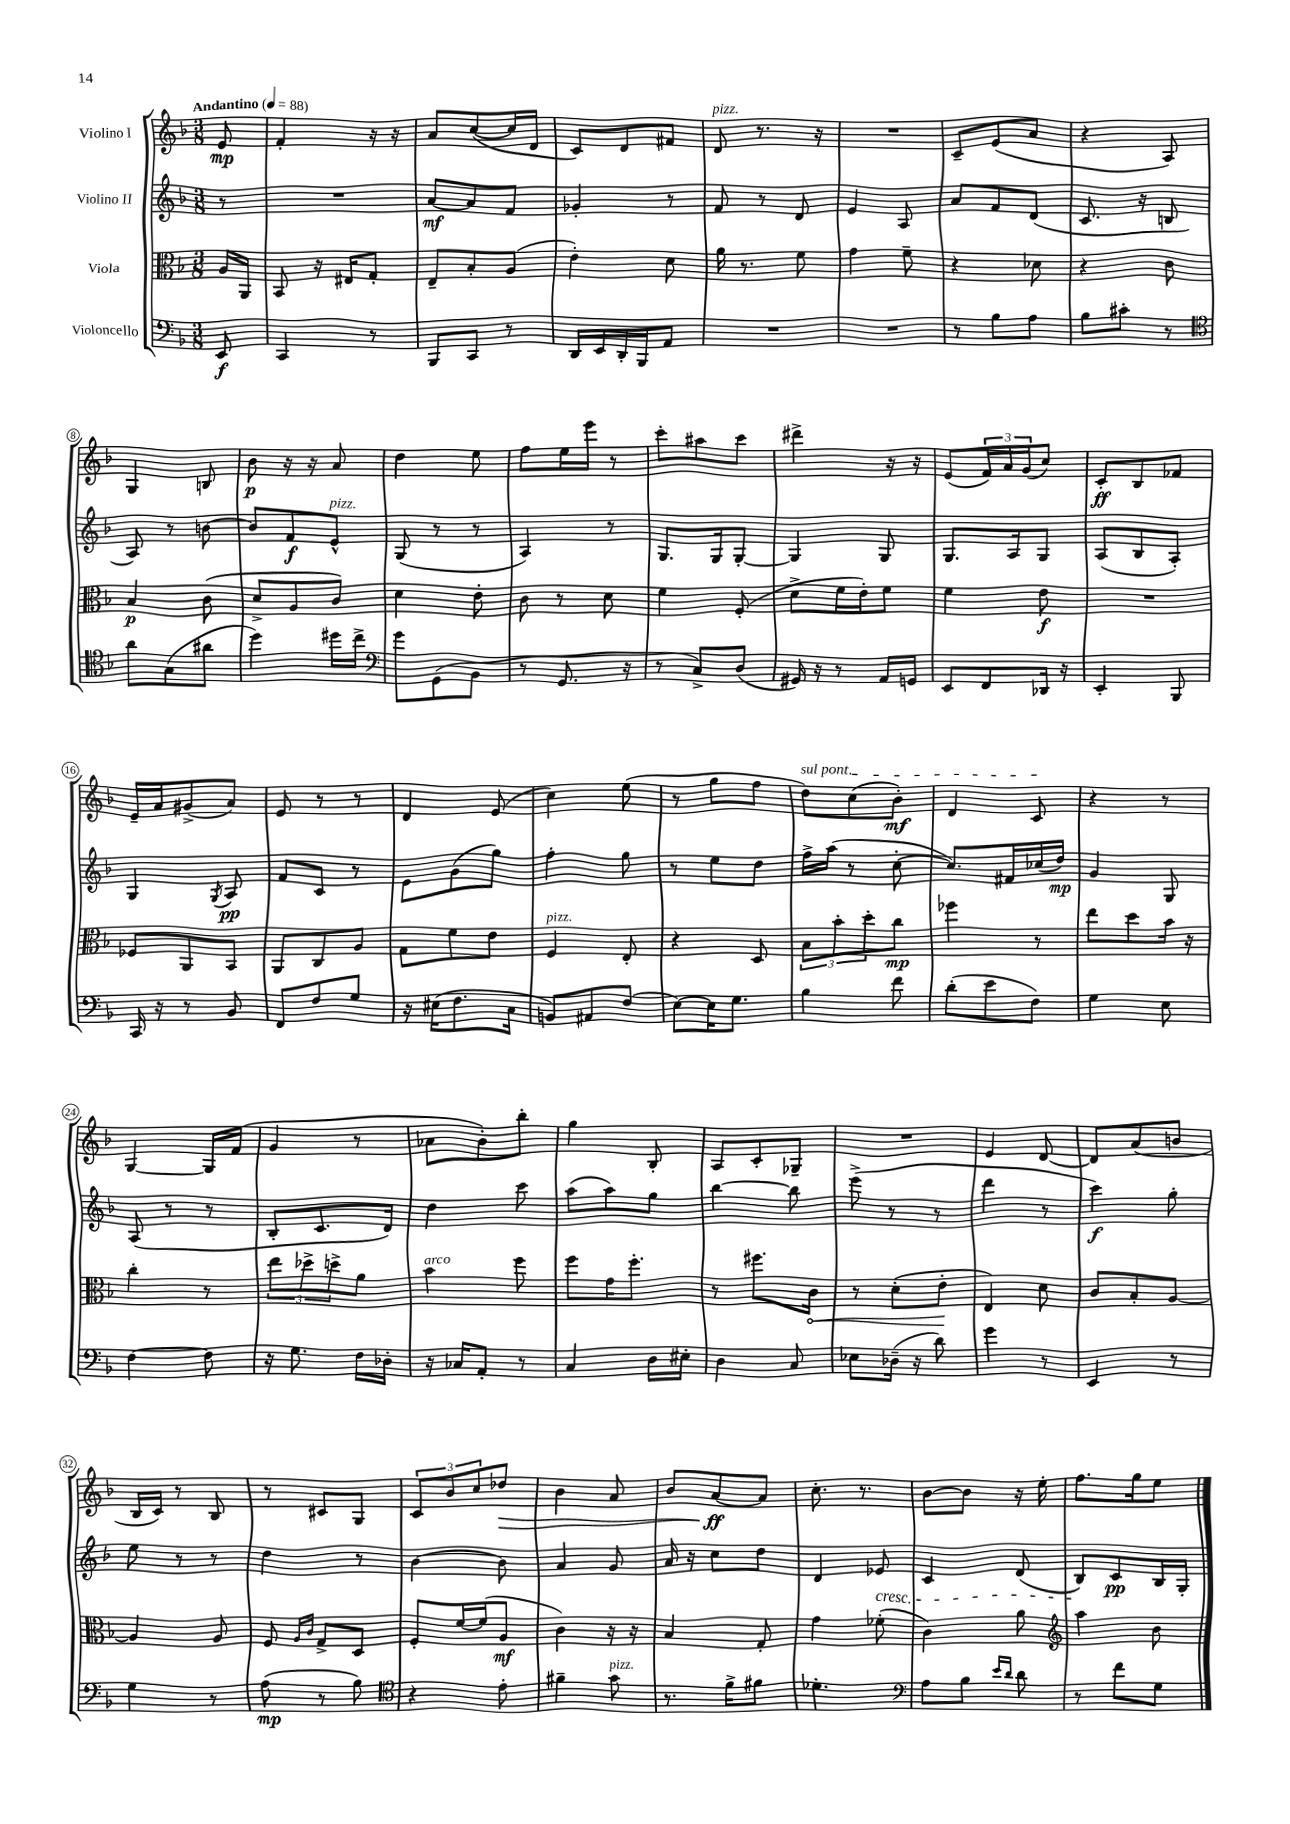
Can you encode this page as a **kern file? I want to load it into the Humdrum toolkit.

**kern	**kern	**kern	**kern
*staff4	*staff3	*staff2	*staff1
*clefF4	*clefC3	*clefG2	*clefG2
*k[b-]	*k[b-]	*k[b-]	*k[b-]
*M3/8	*M3/8	*M3/8	*M3/8
*MM88	*MM88	*MM88	*MM88
8EE	16A	8r	8e
.	16AA	.	.
=	=	=	=
4CC	8BB-	4.r	4f'
.	16r	.	.
.	16E#	.	.
8r	8G'	.	16r
.	.	.	16r
=	=	=	=
8BBB-	8E~	[8a	8a
8CC	8B-'	8a]	([8cc
8r	(8A	8f	16cc]
.	.	.	16d
=	=	=	=
16DD	4e')	4g-'	8c)
16EE	.	.	.
16DD'	.	.	8d
16BBB-	.	.	.
8AA	8d	8r	8f#
=	=	=	=
4.r	16a	8f	8d
.	8.r	.	.
.	.	8r	8.r
.	8f	8d	.
.	.	.	16r
=	=	=	=
4.r	4g	4e	4.r
.	8f~	8A	.
=	=	=	=
8r	4r	8a	8c~
8B-	.	8f	(8e
8A	8d-	(8d	8a
=	=	=	=
8B-	4r	8.c	4r
8c#'	.	.	.
.	.	16r	.
8r	8c	8B	8A)
=	=	=	=
*clefC4	*	*	*
8a	4B-	8A)	4G
(8G	.	8r	.
8a#	(8c	[8b	8B
=	=	=	=
4dd)	8d^	8b]	8b-
.	8A	8f	16r
.	.	.	16r
16dd#	8c)	8e^^	8a
16cc^	.	.	.
=	=	=	=
*clefF4	*	*	*
8g	4d	(8G	4dd
(8GG	.	8r	.
8BB-	8e'	8r	8ee
=	=	=	=
8r	8c	4A)	8ff
8.GG	8r	.	16ee
.	.	.	16eee
.	8d	8r	8r
16r	.	.	.
=	=	=	=
8r	4f	8.G	8ccc'
8C^)	.	.	8aa#
.	.	16G	.
(8D	(8F'	[8G'	8ccc
=	=	=	=
16GG#)	8d^	4G]	4ddd#^
16r	.	.	.
8r	16f	.	.
.	16e')	.	.
16AA	8f	8G	16r
16GG	.	.	16r
=	=	=	=
8EE	4f	8.G	(8e
8FF	.	.	24f)
.	.	.	24a
.	.	16A	.
.	.	.	(24g
16DD-	8e	8G	8cc)
16r	.	.	.
=	=	=	=
4EE'	4.r	(8A	8c'
.	.	8B-	8B-
8BBB-	.	8A')	8f-
=	=	=	=
16CC	8F-	4G	16e~
16r	.	.	16a
8r	8AA	.	(8g#^
.	.	8qG	.
8BB-	8BB-	8A	8a)
=	=	=	=
8FF	8AA	8f	8e
8F	8C	8c	8r
8G	8A	8r	8r
=	=	=	=
16r	8G	8e	4d
(16E#	.	.	.
8.F	8f	(8g	.
.	8e	8gg)	(8e
16C	.	.	.
=	=	=	=
8BB)	4F	4ff'	4cc)
8AA#	.	.	.
(8F	8E'	8gg	(8ee
=	=	=	=
[8E)	4r	8r	8r
16E]	.	8ee	8gg
8.G	.	.	.
.	8D	8dd	8ff
=	=	=	=
4B-	12B-	16ff^	8dd)
.	.	(16aa	.
.	12b-'	.	.
.	.	8r	(8cc
.	12dd'	.	.
8f	8cc	[8cc'	8b-')
=	=	=	=
(8d'	4ff-	8.cc])	4d
8e	.	.	.
.	.	16f#	.
8F)	8r	(16cc-	8c
.	.	16dd)	.
=	=	=	=
4G	8ee	4g	4r
.	8dd	.	.
8E	16b-	8G	8r
.	16r	.	.
=	=	=	=
[4F	4cc'	(8A	[4G
.	.	8r	.
8F]	8r	8r	16G]
.	.	.	(16f
=	=	=	=
16r	12ee	8B-'	4g
8.G	.	.	.
.	12dd-^	.	.
.	.	8.c	.
.	12dd^	.	.
16F	8a	.	8r
16D-'	.	16d)	.
=	=	=	=
16r	4b-	4dd	8a-
16C-	.	.	.
8AA'	.	.	8b-')
8r	8ff	8ccc	8bb-'
=	=	=	=
4C	8ff	(8aa	4gg
.	16g	8aa)	.
.	8.ff'	.	.
16D	.	8gg	8B-'
16E#'	.	.	.
=	=	=	=
4D	8r	[4bb-	8A
.	8.ff#	.	8c'
8C	.	8bb-]	8G-~
.	16c	.	.
=	=	=	=
8E-	8r	(8eee^	4.r
(16D-~	(8d'	8r	.
16r	.	.	.
8d)	8e'	8r	.
=	=	=	=
4g	4E)	4ddd	4e
8r	8d	8r	[8d
=	=	=	=
4EE	8c	4ccc)	8d]
.	8B-'	.	(8a
8r	[8A	8gg'	8b
=	=	=	=
4G	4A]	8ee	16B-
.	.	.	16c)
.	.	8r	8r
8r	8A	8r	8B-
=	=	=	=
(8A	8F	4dd	8r
.	16qqA	.	.
.	16qqc	.	.
8r	8G^	.	8c#
8B-)	8D	8r	8G
=	=	=	=
*clefC4	*	*	*
4r	8F'	[4b-	12c
.	.	.	12b-
.	[16f	.	.
.	.	.	12cc
.	(16f]	.	.
8e'	8A	8b-]	8dd-
=	=	=	=
4f#~	4c)	4a	4b-
8g	16r	8g	8a
.	16r	.	.
=	=	=	=
8.r	4B-	16a	8b-
.	.	16r	.
.	.	8cc	[8a
16f^	.	.	.
8f#	8G'	8dd	8a]
=	=	=	=
4.d-'	4g	4d	8.cc'
.	.	.	8.r
.	(8f-'	8e-	.
=	=	=	=
*clefF4	*	*	*
8A	4c)	4c	[8b-
8B-	.	.	8b-]
16qqe	.	.	.
16qqd	.	.	.
8d	8a	(8d	16r
.	.	.	16ee'
=	=	=	=
*	*clefG2	*	*
8r	4aa	8B-)	8.ff
8f	.	8c	.
.	.	.	16gg
8G	8b-	16B-	8ee
.	.	16G'	.
==	==	==	==
*-	*-	*-	*-
